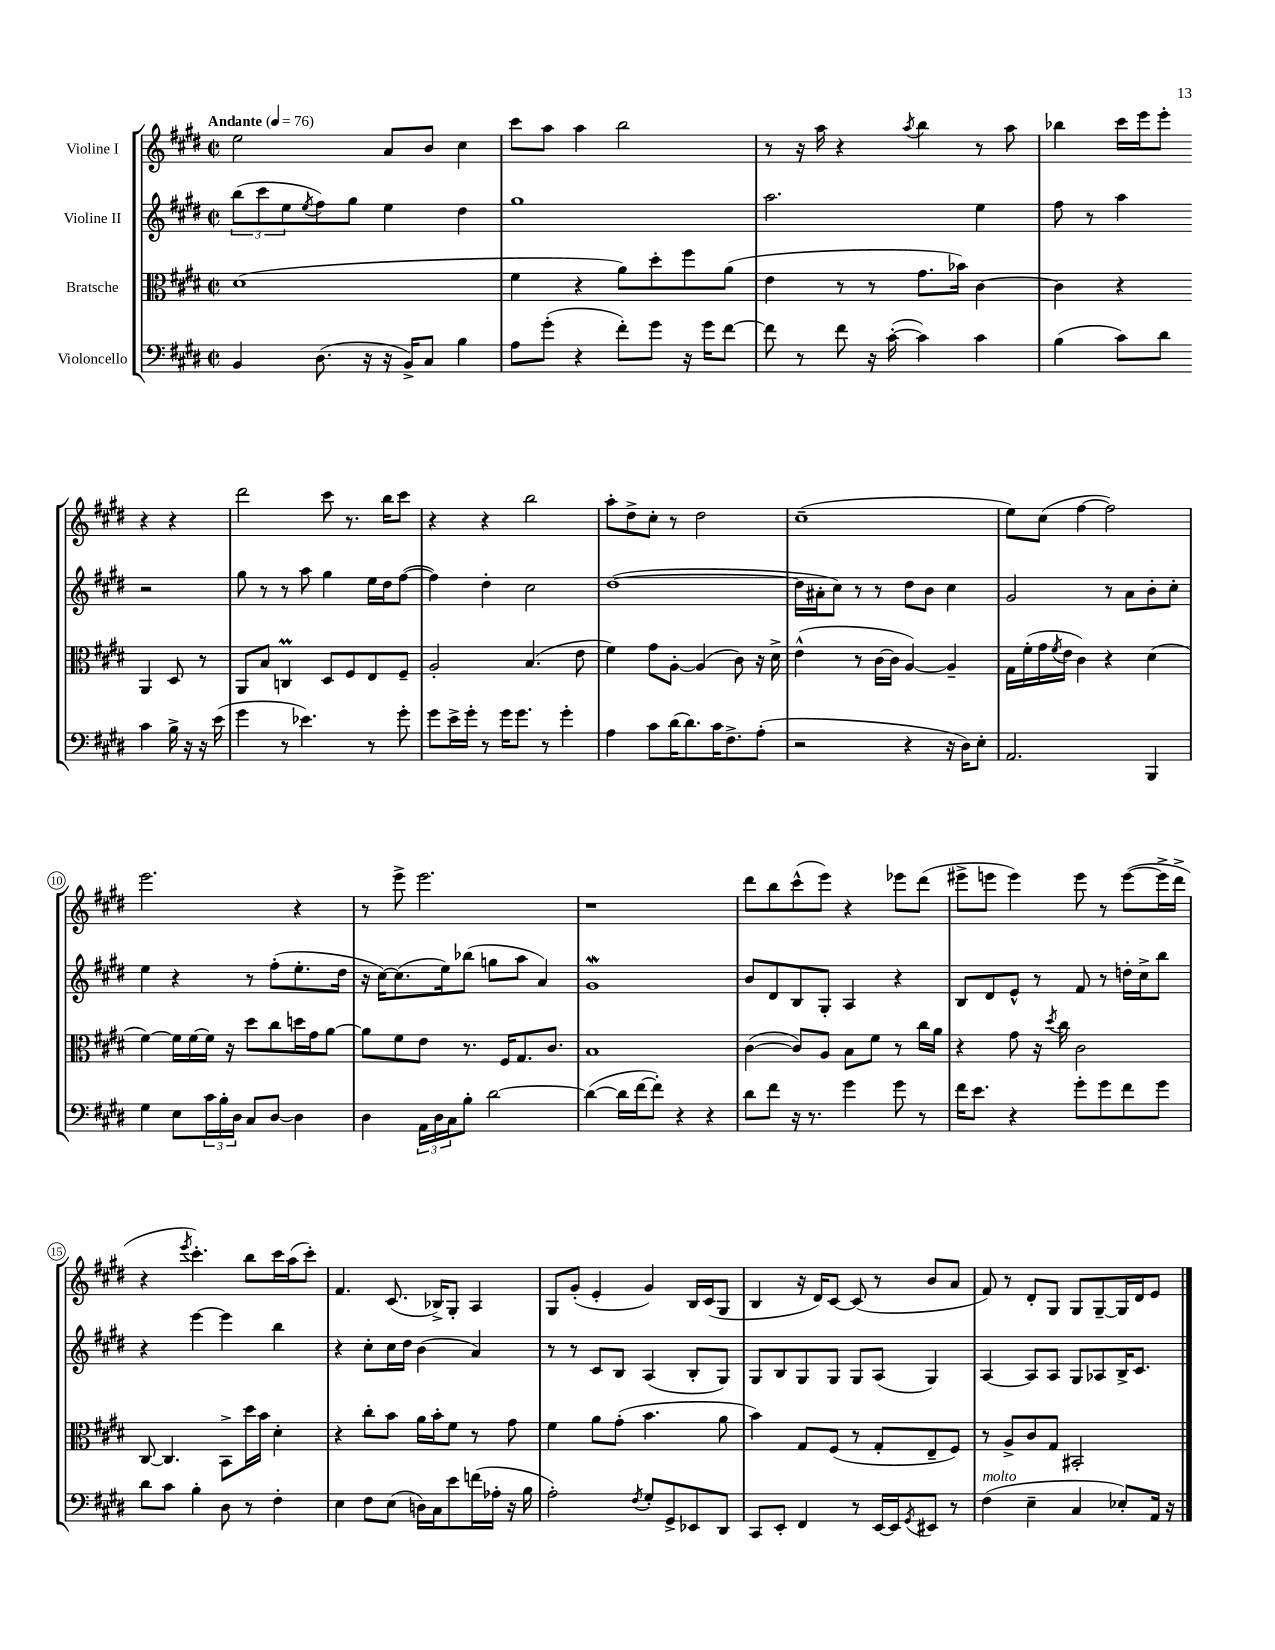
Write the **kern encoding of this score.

**kern	**kern	**kern	**kern
*part4	*part3	*part2	*part1
*staff4	*staff3	*staff2	*staff1
*I"Violoncello	*I"Bratsche	*I"Violine II	*I"Violine I
*clefF4	*clefC3	*clefG2	*clefG2
*k[f#c#g#d#]	*k[f#c#g#d#]	*k[f#c#g#d#]	*k[f#c#g#d#]
*M2/2	*M2/2	*M2/2	*M2/2
*met(c|)	*met(c|)	*met(c|)	*met(c|)
*MM76	*MM76	*MM76	*MM76
=1	=1	=1	=1
!	!	!	!LO:TX:a:B:t=Andante
4BB/	(1d#	(12bb\L	2ee\
.	.	12ccc#\	.
.	.	12ee\	.
.	.	8qee/	.
(8.D#\	.	8ff#\)	.
.	.	8gg#\J	.
16r	.	.	.
16r	.	4ee\	8a/L
16BB^/KL)	.	.	.
8C#/J	.	.	8b/J
4B\	.	4dd#\	4cc#\
=2	=2	=2	=2
8A\L	4f#\	1gg#	8ccc#\L
(8g#'\J	.	.	8aa\J
4r	4r	.	4aa\
8f#'\L)	8a\L)	.	2bb\
8g#\J	8dd#'\	.	.
16r	8ff#\	.	.
16g#\KL	.	.	.
[8f#\J	(8a\J	.	.
=3	=3	=3	=3
8f#\]	4e\	2.aa\	8r
8r	.	.	16r
.	.	.	16aa\
8f#\	8r	.	4r
16r	8r	.	.
([16c#'\	.	.	.
.	.	.	8qaa/
4c#\])	8.g#\L	.	4bb\
.	16b-X\Jk)	.	.
4c#\	[4c#\	4ee\	8r
.	.	.	8aa\
=4	=4	=4	=4
(4B\	4c#\]	8ff#\	4bb-X\
.	.	8r	.
8c#\L)	4r	4aa\	16ccc#\LL
.	.	.	16eee\J
8d#\J	.	.	8eee'\J
4c#\	4AA/	2r	4r
16B^\	8D#/	.	4r
16r	.	.	.
16r	8r	.	.
(16e\	.	.	.
!!LO:LB:g=z
=5	=5	=5	=5
4g#\	8AA/L	8gg#\	2ddd#\
.	8B/J	8r	.
8r	4CnM/	8r	.
4.e-X\)	.	8aa\	.
.	8D#/L	4gg#\	8ccc#\
.	8F#/	.	8.r
8r	8E/	16ee\LL	.
.	.	16dd#\J	16bb\KL
8g#'\	8F#~/J	([8ff#\J	8ccc#\J
=6	=6	=6	=6
8g#\L	2A'/	4ff#\])	4r
16e^\L	.	.	.
16g#'\JJ	.	.	.
8r	.	4dd#'\	4r
16g#\KL	.	.	.
8.g#\J	.	.	.
.	(4.B/	2cc#\	2bb\
8r	.	.	.
4g#'\	.	.	.
.	8e\	.	.
=7	=7	=7	=7
4A\	4f#\)	([1dd#	8aa'\L
.	.	.	8dd#^\
8c#\L	8g#\L	.	8cc#'\J
(16d#\K	[8A'\J	.	8r
8.d#\)	.	.	.
.	(4A/]	.	2dd#\
16c#\K	.	.	.
8.F#^\	.	.	.
.	8c#\)	.	.
(8A'\J	16r	.	.
.	16d#^\	.	.
=8	=8	=8	=8
2r	(4e^^\	16dd#\LL]	(1cc#~
.	.	16a#X'\J	.
.	.	8cc#\J)	.
.	8r	8r	.
.	[16c#\LL	8r	.
.	16c#\JJ]	.	.
4r	[4A/)	8dd#\L	.
.	.	8b\J	.
16r	4A~/]	4cc#\	.
16D#\KL)	.	.	.
8E'\J	.	.	.
=9	=9	=9	=9
2.AA/	16G#\LL	2g#/	8ee\L)
.	(16f#'\	.	.
.	16g#\	.	(8cc#\J
.	8qf#/	.	.
.	16e\JJ	.	.
.	4c#\)	.	[4ff#\
.	4r	8r	2ff#\])
.	.	8a\L	.
4BBB/	(4d#\	8b'\	.
.	.	8cc#'\J	.
!!LO:LB:g=z
=10	=10	=10	=10
4G#\	[4f#\)	4ee\	2.eee\
8E\L	16f#\LL]	4r	.
.	[16f#\	.	.
24c#\L	16f#\JJ]	.	.
24B'\	.	.	.
.	16r	.	.
24D#\JJ	.	.	.
8C#/L	8dd#\L	8r	.
[8D#/J	8cc#\	(8ff#'\L	.
4D#\]	16ddn\L	8.ee'\	4r
.	16g#\J	.	.
.	[8a\J	.	.
.	.	16dd#\Jk	.
=11	=11	=11	=11
4D#\	8a\L]	16r	8r
.	.	[16cc#\KL)	.
.	8f#\	(8.cc#\]	8eee^\
24AA\LL	8e\J	.	2.eee\
24D#\	.	.	.
.	.	16ee\k)	.
24C#\J	.	.	.
8B'\J	8.r	(8bb-X\J	.
[2d#\	.	8ggn\L	.
.	16F#/KL	.	.
.	8.G#/	8aa\J	.
.	.	4a/)	.
.	8.c#/J	.	.
=12	=12	=12	=12
(4d#\_	1B	1g#W	1r
16d#\LL]	.	.	.
[16f#\J	.	.	.
8f#'\J])	.	.	.
4r	.	.	.
4r	.	.	.
=13	=13	=13	=13
8d#\L	([4c#\	8b/L	8ddd#\L
8f#\J	.	8d#/	8bb\
16r	8c#/L])	8B/	(8ccc#^^\
8.r	.	.	.
.	8A/J	8G#'/J	8eee\J)
4g#\	8B\L	4A/	4r
.	8f#\J	.	.
8g#\	8r	4r	8eee-X\L
8r	16cc#\LL	.	(8ddd#\J
.	16a\JJ	.	.
=14	=14	=14	=14
16f#\KL	4r	8B/L	8eee#X^\L
8.e\J	.	.	.
.	.	8d#/	8eeen\J
4r	8g#\	8e^^/J	4eee\)
.	16r	8r	.
.	8qdd#/	.	.
.	16cc#\	.	.
8g#'\L	2c#\	8f#/	8eee\
8g#\	.	8r	8r
8f#\	.	16ddn'\LL	([8eee\L
.	.	16cc#^\J	.
8g#\J	.	8bb\J	16eee^\L]
.	.	.	16ddd#^\JJ
!!LO:LB:g=z
=15	=15	=15	=15
8d#\L	[8C#/	4r	4r
8c#\J	4.C#/]	.	.
.	.	.	8qeee/
4B'\	.	[4eee\	4.ccc#'\)
8D#\	8BB^\L	4eee\]	.
8r	16dd#\L	.	8bb\L
.	16b\JJ	.	.
4F#'\	4d#'\	4bb\	16ccc#\L
.	.	.	(16aa\J
.	.	.	8ccc#'\J)
=16	=16	=16	=16
4E\	4r	4r	4.f#/
8F#\L	8cc#'\L	8cc#'\L	.
(8E\J	8b\J	16cc#\L	(8.c#/
.	.	16dd#\JJ	.
16Dn\LL)	16a\LL	(4b\	.
16C#\J	16b'\J	.	16B-X^/KL)
8e\	8f#\J	.	8G#'/J
(16fn\L	8r	4a/)	4A/
16A-X'\JJ	.	.	.
16r	8g#\	.	.
16B\	.	.	.
=17	=17	=17	=17
2A'\)	4f#\	8r	8G#/L
.	.	8r	(8g#'/J
.	8a\L	8c#/L	4e'/
.	(8g#'\J	8B/J	.
8qF#/	.	.	.
8G#'/L	4.b\	(4A/	4g#/)
8GG#^/	.	.	.
8EE-X/	.	8B'/L	16B/LL
.	.	.	(16c#/J
8DD#/J	8a\	8G#/J)	8G#/J
=18	=18	=18	=18
8CC#/L	4b\)	8G#/L	4B/
8EE'/J	.	8B/	.
4FF#/	8G#/L	8G#/	16r
.	.	.	16d#/KL)
.	(8F#/J	8G#/J	[8c#/J
8r	8r	8G#/L	(8c#/]
[16EE/LL	8G#'/L	(8A/J	8r
16EE/J]	.	.	.
8qGG#/	.	.	.
8EE#X/J	8E~/	4G#/)	8b/L
8r	8F#/J)	.	8a/J
=19	=19	=19	=19
!LO:TX:a:i:t=molto	!	!	!
(4F#\	8r	[4A/	8f#/)
.	8A^/L	.	8r
4E~\	8c#/	8A/L]	8d#'/L
.	8G#/J	8A/J	8G#/J
4C#/	2BB#X'/	8G#/L	8G#/L
.	.	8A-X/	[8G#~/
8E-X'/L)	.	16B^/K	16G#/L]
.	.	8.c#/J	16d#/J
16AA/Jk	.	.	8e/J
16r	.	.	.
==	==	==	==
*-	*-	*-	*-
